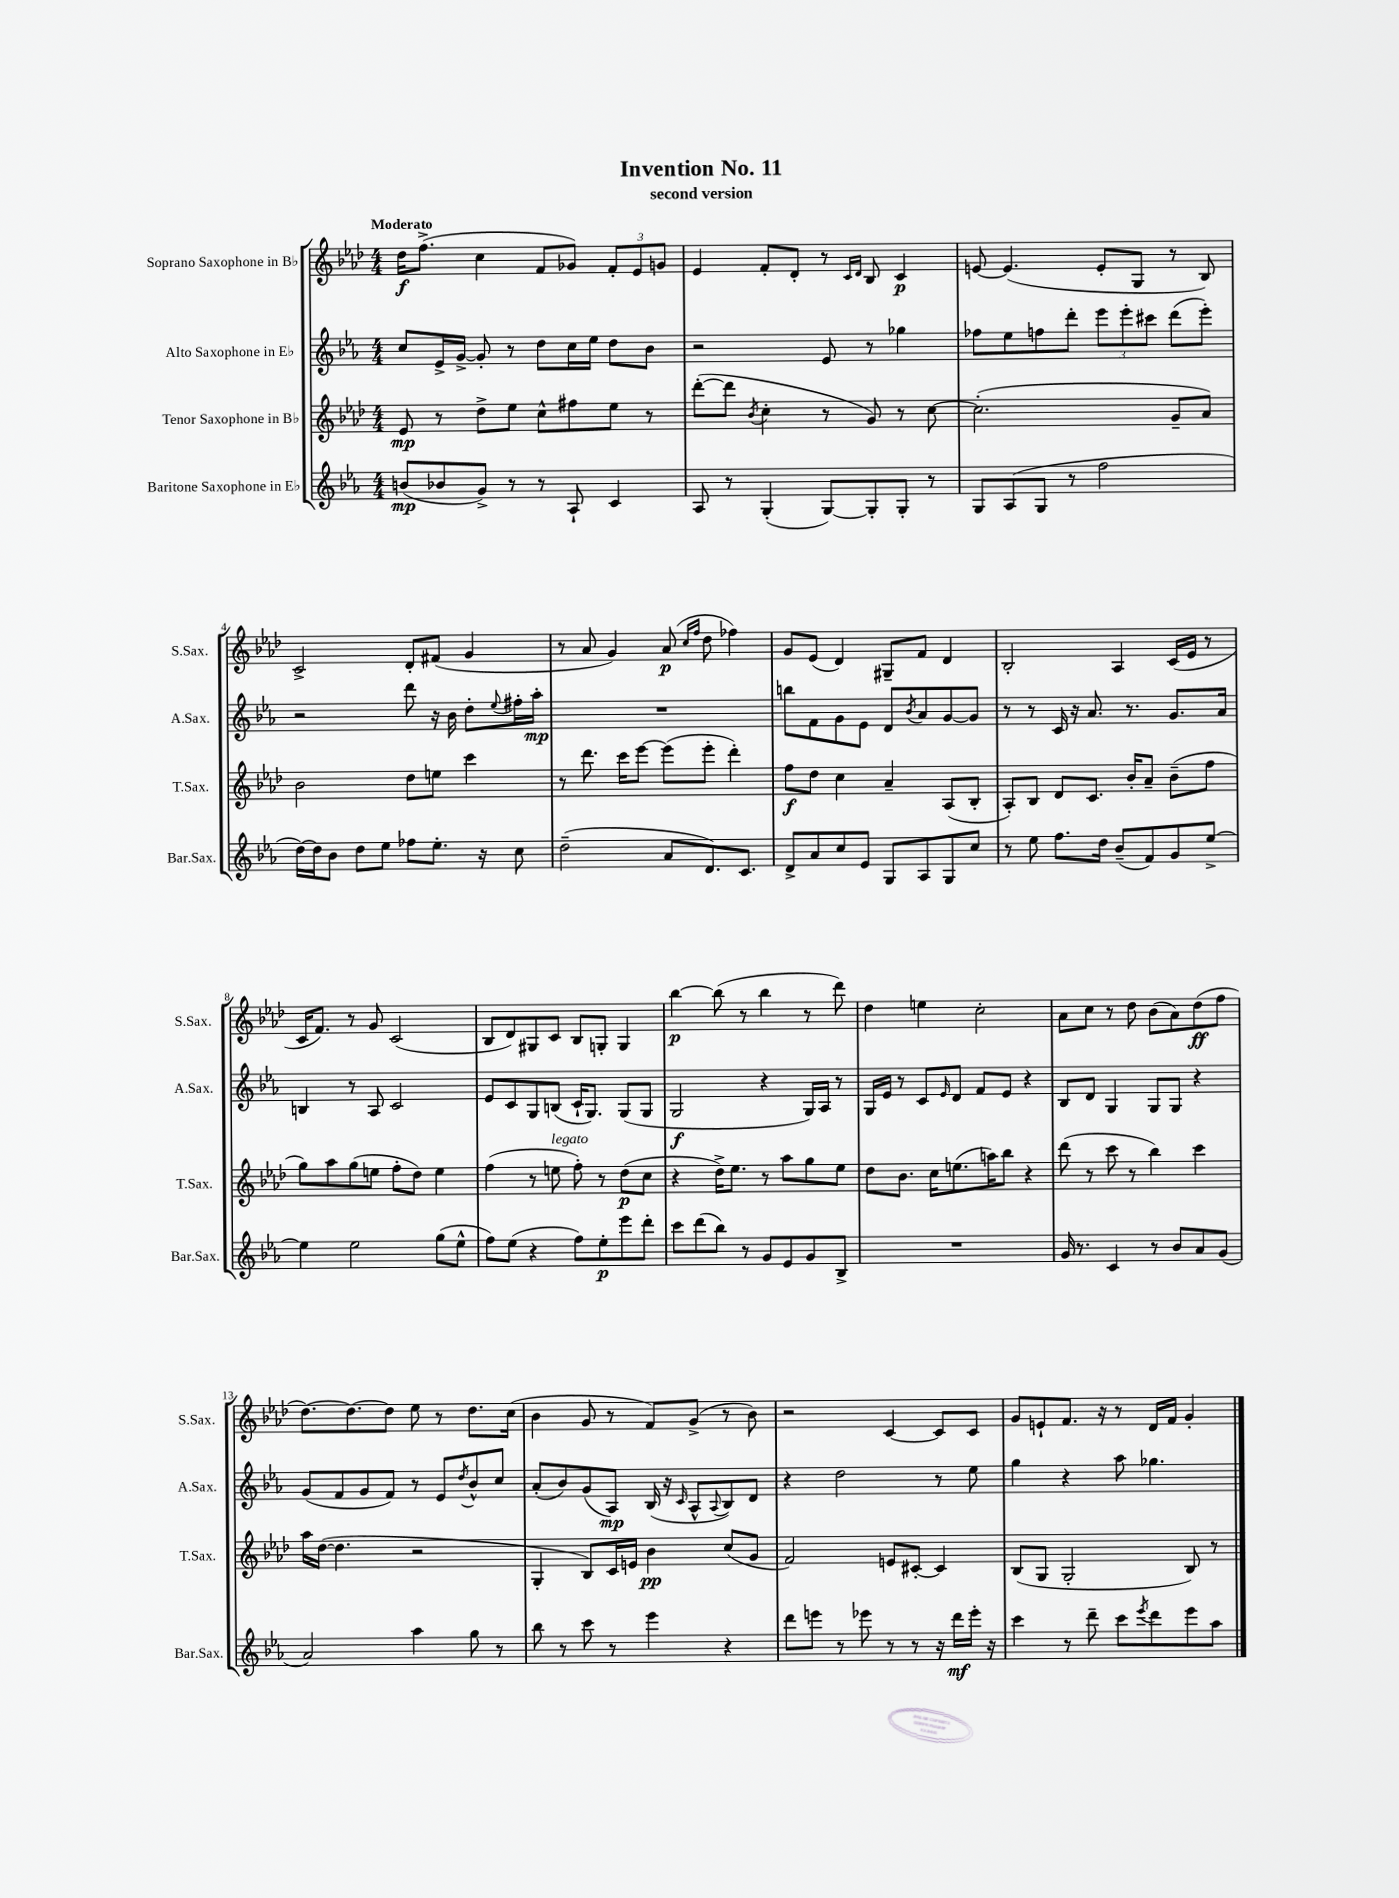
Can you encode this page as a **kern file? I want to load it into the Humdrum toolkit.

**kern	**kern	**kern	**kern
*staff4	*staff3	*staff2	*staff1
*clefG2	*clefG2	*clefG2	*clefG2
*k[b-e-a-]	*k[b-e-a-d-]	*k[b-e-a-]	*k[b-e-a-d-]
*M4/4	*M4/4	*M4/4	*M4/4
(8b	8e-	8cc	16dd-
.	.	.	(8.ff^
8b-	8r	16e-^	.
.	.	[16g^	.
8g^)	8dd-^	8g']	4cc
8r	8ee-	8r	.
8r	8cc^^	8dd	8f
8A-`	8ff#	16cc	8g-)
.	.	16ee-	.
4c	8ee-	8dd	12f'
.	.	.	12e-
.	8r	8b-	.
.	.	.	12g
=	=	=	=
8A-	([8ddd-'	2r	4e-
8r	8ddd-]	.	.
.	8qb-	.	.
(4G'	4cc'	.	8f'
.	.	.	8d-'
[8G)	8r	8e-	8r
.	.	.	16qqc
.	.	.	16qqd-
8G']	8g)	8r	8B-
8G'	8r	4gg-	4c
8r	[8cc	.	.
=	=	=	=
8G	(2.cc']	8ff-	[8e
(8A-	.	8ee-	(4.e]
8G	.	8ff	.
8r	.	8ddd'	.
2ff	.	12eee-	8e'
.	.	12eee-'	.
.	.	.	8G
.	.	12ccc#	.
.	8g~	(8ddd	8r
.	8a-)	8eee-')	8B-)
=	=	=	=
[16dd)	2b-	2r	2c^
16dd]	.	.	.
8b-	.	.	.
8dd	.	.	.
8ee-	.	.	.
8ff-	8dd-	8ddd	8d-'
8.ee-'	8ee	16r	(8f#
.	.	16b-	.
.	4ccc	8dd'	4g
16r	.	.	.
.	.	8qqee-	.
8cc	.	16ff#'	.
.	.	16aa-'	.
=	=	=	=
(2dd~	8r	1r	8r
.	8.ddd-	.	8a-
.	.	.	4g)
.	16ccc	.	.
.	[8eee-	.	.
8a-	(8eee-]	.	(8a-
.	.	.	16qqcc
.	.	.	16qqff
8.d)	8eee-'	.	8dd-
.	4ddd-')	.	4ff-)
8.c	.	.	.
=	=	=	=
8d^	8ff	8bb	8g
8a-	8dd-	8f	(8e-
8cc	4cc	8g	4d-)
8e-	.	8e-	.
8G	4a-~	8d	8G#~
.	.	8qb-	.
8A-	.	8a-	8f
8G	(8A-	[8g	4d-
8cc	8B-'	8g]	.
=	=	=	=
8r	8A-')	8r	2B-'
8ee-	8B-	8r	.
8.ff	8d-	16c	.
.	.	16r	.
.	8.c	8.a-	.
16dd	.	.	.
(8b-~	.	.	4A-
.	16b-'	8.r	.
8f)	8a-~	.	.
8g	(8b-~	8.g	(16c
.	.	.	16e-
[8ee-^	8ff	.	8r
.	.	16a-	.
=	=	=	=
4ee-]	8gg)	4B	16c
.	.	.	8.f)
.	8aa-	.	.
2ee-	(8gg	8r	8r
.	8ee	8A-	8g
.	8ff'	2c	(2c
.	8dd-)	.	.
(8gg	4ee	.	.
8ee-^^	.	.	.
=	=	=	=
8ff)	(4ff	8e-	8B-
(8ee-	.	8c	8d-)
4r	8r	8G	8G#
.	8ee	(8B	8c
8ff)	8ff')	16c`	8B-
.	.	8.G)	.
8ee-'	8r	.	8G'
8eee-	(8dd-	(8G	4G
8ddd'	8cc	8G	.
=	=	=	=
8ccc	4r	2G	[4bb-
(8ddd	.	.	.
8bb-)	16dd-^)	.	(8bb-]
.	8.ee-	.	.
8r	.	.	8r
8g	8r	4r	4bb-
8e-	8aa-	.	.
8g	8gg	16G)	8r
.	.	16A-	.
8B-^	8ee-	8r	8ddd-)
=	=	=	=
1r	8dd-	16G	4dd-
.	.	16e-	.
.	8.b-	8r	.
.	.	8c	4ee
.	16cc	.	.
.	.	16qqe-	.
.	(8.ee	8d	.
.	.	8f	2cc'
.	16aa)	.	.
.	8bb-	8e-	.
.	4r	4r	.
=	=	=	=
16g	(8ddd-	8B-	8a-
8.r	.	.	.
.	8r	8d	8cc
4c	8ccc	4G	8r
.	8r	.	8dd-
8r	4bb-)	8G	(8b-
8b-	.	8G	8a-)
8a-	4ccc	4r	(8dd-
(8g	.	.	8ff
=	=	=	=
2a-)	16aa-	(8g	[8.dd-)
.	([16dd-	.	.
.	4.dd-]	8f	.
.	.	.	8.dd-_
.	.	8g	.
.	.	8f)	8dd-]
4aa-	2r	8r	8ee-
.	.	8e-	8r
.	.	8qdd	.
8gg	.	8b-^^	8.dd-
8r	.	8cc	.
.	.	.	(16cc
=	=	=	=
8bb-	4G'	(8a-'	4b-
8r	.	8b-)	.
8ccc	8B-)	(8g	8g
8r	16c	8A-)	8r
.	16e	.	.
4eee-	4b-	(16B-	8f)
.	.	16r	.
.	.	16qqc	.
.	.	8A-^^	(8g^
.	.	8qqA-	.
4r	(8cc	8B-)	8r
.	8g	8d	8b-)
=	=	=	=
8ddd	2f)	4r	2r
8eee	.	.	.
8r	.	2dd	.
8eee-	.	.	.
8r	8e	.	[4c
8r	[8c#'	.	.
16r	4c#]	8r	8c]
16ddd	.	.	.
16eee-'	.	8ee-	8c
16r	.	.	.
=	=	=	=
4ccc	(8B-	4gg	8g
.	8G	.	8e`
8r	2G'	4r	8.f
8ddd~	.	.	.
.	.	.	16r
8ccc	.	8aa-	8r
8qeee-	.	.	.
8ddd	.	4.gg-	16d-
.	.	.	16f
8eee-	8B-)	.	4g'
8aa-	8r	.	.
==	==	==	==
*-	*-	*-	*-
